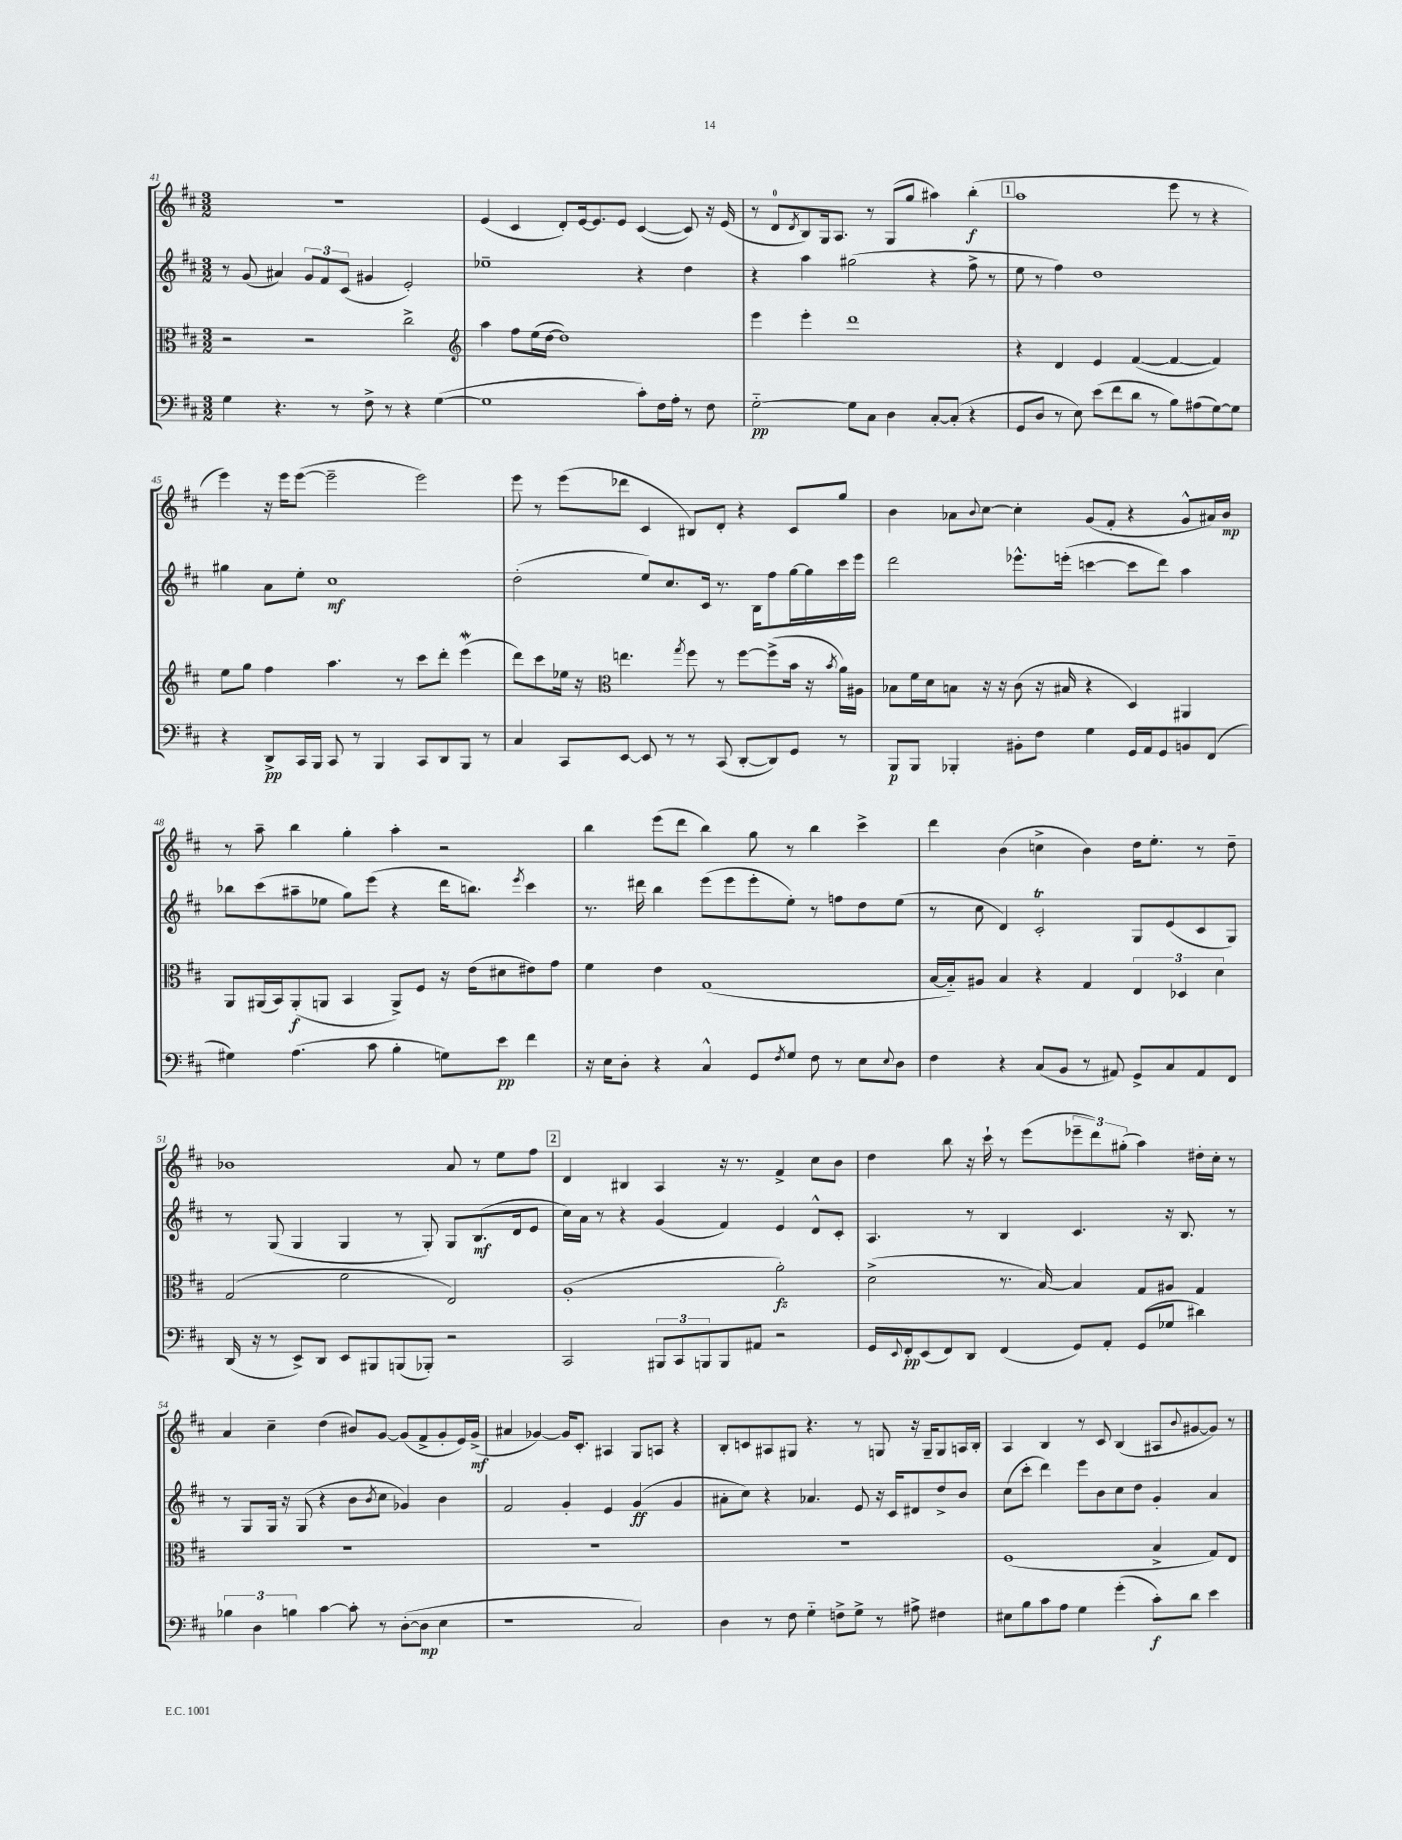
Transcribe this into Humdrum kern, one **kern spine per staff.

**kern	**dynam	**kern	**dynam	**kern	**dynam	**kern	**dynam
*part4	*part4	*part3	*part3	*part2	*part2	*part1	*part1
*staff4	*staff4	*staff3	*staff3	*staff2	*staff2	*staff1	*staff1
*clefF4	*	*clefC3	*	*clefG2	*	*clefG2	*
*k[f#c#]	*	*k[f#c#]	*	*k[f#c#]	*	*k[f#c#]	*
*M3/2	*	*M3/2	*	*M3/2	*	*M3/2	*
=41	=41	=41	=41	=41	=41	=41	=41
4G\	.	2r	.	8r	.	1.r	.
.	.	.	.	(8g/	.	.	.
4.r	.	.	.	4a#X/)	.	.	.
.	.	2r	.	12g/L	.	.	.
.	.	.	.	12f#/	.	.	.
8r	.	.	.	.	.	.	.
.	.	.	.	(12c#/J	.	.	.
8F#^\	.	.	.	4g#X/	.	.	.
8r	.	.	.	.	.	.	.
4r	.	2cc#^\	.	2e'/)	.	.	.
([4G\	.	.	.	.	.	.	.
=42	=42	=42	=42	=42	=42	=42	=42
*	*	*clefG2	*	*	*	*	*
1G]	.	4aa\	.	1ee-X~	.	(4e/	.
.	.	8ff#\L	.	.	.	4c#/	.
.	.	(16ee\L	.	.	.	.	.
.	.	[16dd\JJ	.	.	.	.	.
.	.	1dd])	.	.	.	8d'/L)	.
.	.	.	.	.	.	[16e/k	.
.	.	.	.	.	.	8.e/]	.
.	.	.	.	.	.	8e/J	.
8c#'\L)	.	.	.	4r	.	([4c#/	.
16F#\L	.	.	.	.	.	.	.
16A'\JJ	.	.	.	.	.	.	.
8r	.	.	.	4dd\	.	8c#/])	.
8F#\	.	.	.	.	.	16r	.
.	.	.	.	.	.	(16e/	.
=43	=43	=43	=43	=43	=43	=43	=43
[2G\	pp	4eee\	.	4r	.	8r	.
.	.	.	.	.	.	8d/L	.
.	.	.	.	.	.	8qd/	.
.	.	4eee'\	.	4aa\	.	8B/)	.
.	.	.	.	.	.	16G/k	.
.	.	.	.	.	.	8.A/J	.
8G\L]	.	1ddd	.	(2gg#X\	.	.	.
8C#\J	.	.	.	.	.	8r	.
4D\	.	.	.	.	.	(8G/L	.
.	.	.	.	.	.	8gg/J	.
[8C#'/L	.	.	.	4r	.	4aa#X\)	.
(8C#'/J]	.	.	.	.	.	.	.
4r	.	.	.	8ff#^\	.	(4bb'\	f
.	.	.	.	8r	.	.	.
!!LO:REH:place=s1:t=1
=44	=44	=44	=44	=44	=44	=44	=44
8GG/L	.	4r	.	8ee\	.	1aa	.
8D/J	.	.	.	8r	.	.	.
8r	.	4d/	.	4ff#\)	.	.	.
8E\)	.	.	.	.	.	.	.
(8e\L	.	4e/	.	1dd	.	.	.
8f#\	.	.	.	.	.	.	.
8d\J	.	([4f#/	.	.	.	.	.
8r	.	.	.	.	.	.	.
8B\L)	.	4f#/_	.	.	.	8eee\	.
(8A#X\	.	.	.	.	.	8r	.
[8G\)	.	4f#/])	.	.	.	4r	.
8G\J]	.	.	.	.	.	.	.
!!LO:LB:g=z
=45	=45	=45	=45	=45	=45	=45	=45
4r	.	8ee\L	.	4gg#X\	.	4eee\)	.
.	.	8gg\J	.	.	.	.	.
8DD^/L	pp	4ff#\	.	8a\L	.	16r	.
.	.	.	.	.	.	16eee\KL	.
16CC#/L	.	.	.	8ee'\J	.	([8eee\J	.
16BBB/JJ	.	.	.	.	.	.	.
8CC#/	.	4.aa\	.	1cc#	mf	2eee~\]	.
8r	.	.	.	.	.	.	.
4BBB/	.	.	.	.	.	.	.
.	.	8r	.	.	.	.	.
8CC#/L	.	8ccc#\L	.	.	.	2eee\)	.
8DD/	.	8ddd'\J	.	.	.	.	.
8BBB/J	.	(4eeeW\	.	.	.	.	.
8r	.	.	.	.	.	.	.
=46	=46	=46	=46	=46	=46	=46	=46
4C#/	.	8ddd\L)	.	(2dd'\	.	8eee\	.
.	.	8ccc#\	.	.	.	8r	.
8CC#/L	.	16ee-X\Jk	.	.	.	(8eee\L	.
.	.	16r	.	.	.	.	.
*	*	*clefC3	*	*	*	*	*
[8EE/J	.	4.een\	.	.	.	8ddd-X\J	.
8EE/]	.	.	.	8ee/L)	.	4c#/	.
8r	.	.	.	8.cc#/	.	.	.
.	.	8qgg/	.	.	.	.	.
8r	.	8ff#\	.	.	.	8B#X/L)	.
.	.	.	.	16c#/Jk	.	.	.
(8CC#/	.	8r	.	8.r	.	8d'/J	.
[8DD'/L	.	[8ff#\L	.	.	.	4r	.
.	.	.	.	16B\KL	.	.	.
8DD/])	.	(8ff#^\]	.	8ff#\	.	.	.
8GG/J	.	16b\Jk	.	[16gg\L	.	8c#/L	.
.	.	16r	.	16gg\]	.	.	.
.	.	8qb/	.	.	.	.	.
8r	.	16a\LL)	.	16ccc#\	.	8gg/J	.
.	.	16A#X\JJ	.	16eee\JJ	.	.	.
=47	=47	=47	=47	=47	=47	=47	=47
8BBB/L	p	8B-X\L	.	2ddd\	.	4b\	.
8BBB/J	.	16f#\L	.	.	.	.	.
.	.	16d\J	.	.	.	.	.
4BBB-X'/	.	8Bn\J	.	.	.	8a-X\L	.
.	.	.	.	.	.	8qqb/	.
.	.	16r	.	.	.	[8cc#\J	.
.	.	16r	.	.	.	.	.
8BB#X'\L	.	(8c#\	.	8.eee-X^^\L	.	4cc#'\]	.
8F#\J	.	16r	.	.	.	.	.
.	.	16B#X/	.	(16eeen'\Jk	.	.	.
4G\	.	4r	.	[4cccn\	.	(8g/L	.
.	.	.	.	.	.	8f#'/J	.
16GG/LL	.	4D/)	.	8ccc\L]	.	4r	.
16AA/J	.	.	.	.	.	.	.
8GG/	.	.	.	8ddd\J)	.	.	.
8BBn/	.	4AA#X/	.	4aa\	.	8g^^/L	.
(8FF#/J	.	.	.	.	.	16a#X/L)	.
.	.	.	.	.	.	16b/JJ	mp
!!LO:LB:g=z
=48	=48	=48	=48	=48	=48	=48	=48
4G#X\)	.	8AA/L	.	8bb-X\L	.	8r	.
.	.	(16AA#X/L	.	(8ccc#\	.	8aa~\	.
.	.	16BB/J)	.	.	.	.	.
(4.A\	.	(8AA#'/	f	8aa#X~\	.	4bb\	.
.	.	8AAn/J	.	8ee-X\J	.	.	.
.	.	4BB/	.	8gg\L)	.	4gg'\	.
8c#\	.	.	.	(8eee\J	.	.	.
4B'\	.	8AA^/L)	.	4r	.	4aa'\	.
.	.	8F#/J	.	.	.	.	.
8Gn\L)	.	16r	.	16ddd\KL	.	2r	.
.	.	(16e\KL	.	8.bbn\J)	.	.	.
8e\J	pp	8d#X\	.	.	.	.	.
.	.	.	.	8qeee/	.	.	.
4f#\	.	8e#X\)	.	4ccc#\	.	.	.
.	.	8g\J	.	.	.	.	.
=49	=49	=49	=49	=49	=49	=49	=49
16r	.	4f#\	.	8.r	.	4bb\	.
16E\KL	.	.	.	.	.	.	.
8D'\J	.	.	.	.	.	.	.
.	.	.	.	16ddd#X\	.	.	.
4r	.	4e\	.	4bb\	.	(8eee\L	.
.	.	.	.	.	.	8ddd\J	.
4C#^^/	.	(1G	.	(8eee\L	.	4bb\)	.
.	.	.	.	8eee\	.	.	.
8GG/L	.	.	.	8eee'\	.	8gg\	.
8qF#/	.	.	.	.	.	.	.
8G/J	.	.	.	8ee'\J)	.	8r	.
8F#\	.	.	.	8r	.	4bb\	.
8r	.	.	.	8ffn\L	.	.	.
8E\L	.	.	.	8dd\	.	4ccc#^\	.
8qqE/	.	.	.	.	.	.	.
8D\J	.	.	.	(8ee\J	.	.	.
=50	=50	=50	=50	=50	=50	=50	=50
4F#\	.	[16B/LL	.	8r	.	4ddd\	.
.	.	16B/J])	.	.	.	.	.
.	.	8A#X/J	.	8cc#\	.	.	.
4r	.	4B/	.	4d/)	.	(4b\	.
(8C#/L	.	4r	.	2c#t'/	.	4ccn^\	.
8BB/J	.	.	.	.	.	.	.
8r	.	4G/	.	.	.	4b\)	.
8AA#X/)	.	.	.	.	.	.	.
8GG^/L	.	6E/	.	8G/L	.	16dd\KL	.
.	.	.	.	.	.	8.ee'\J	.
8C#/	.	.	.	(8e/	.	.	.
.	.	6D-X/	.	.	.	.	.
8AA#/	.	.	.	8c#/	.	8r	.
.	.	6d\	.	.	.	.	.
8FF#/J	.	.	.	8G/J)	.	8dd~\	.
!!LO:LB:g=z
=51	=51	=51	=51	=51	=51	=51	=51
(16DD/	.	(2G/	.	8r	.	1b-X	.
16r	.	.	.	.	.	.	.
8r	.	.	.	(8G/	.	.	.
8EE^/L)	.	.	.	4G/	.	.	.
8DD/J	.	.	.	.	.	.	.
8EE/L	.	2f#\	.	4G/	.	.	.
8BBB#X/	.	.	.	.	.	.	.
(8BBBn/	.	.	.	8r	.	.	.
8BBB-X'/J)	.	.	.	8G'/)	.	.	.
2r	.	2E/)	.	8G/L	.	8a/	.
.	.	.	.	(8.B/	mf	8r	.
.	.	.	.	.	.	8ee\L	.
.	.	.	.	16d/k	.	.	.
.	.	.	.	8e/J	.	8ff#\J	.
!!LO:REH:place=s1:t=2
=52	=52	=52	=52	=52	=52	=52	=52
2CC#/	.	(1A'	.	16cc#\LL)	.	4d/	.
.	.	.	.	16a\JJ	.	.	.
.	.	.	.	8r	.	.	.
.	.	.	.	4r	.	4B#X/	.
12BBB#X/L	.	.	.	(4g/	.	4A/	.
12CC#/	.	.	.	.	.	.	.
12BBBn/	.	.	.	.	.	.	.
8BBB/	.	.	.	4f#/)	.	16r	.
.	.	.	.	.	.	8.r	.
8AA#X/J	.	.	.	.	.	.	.
2r	.	2a'\)	fz	4e/	.	4f#^/	.
.	.	.	.	8d^^/L	.	8cc#\L	.
.	.	.	.	8c#'/J	.	8b\J	.
=53	=53	=53	=53	=53	=53	=53	=53
16GG/LL	.	(2d^\	.	4.A/	.	4dd\	.
8qqEE/	.	.	.	.	.	.	.
16FF#'/J	pp	.	.	.	.	.	.
(8EE/	.	.	.	.	.	.	.
8FF#/)	.	.	.	.	.	8bb\	.
8DD/J	.	.	.	8r	.	16r	.
.	.	.	.	.	.	16ccc#`\	.
(4FF#/	.	8.r	.	4B/	.	8r	.
.	.	.	.	.	.	(8eee\L	.
.	.	[16B/)	.	.	.	.	.
8GG/L)	.	4B/]	.	4.c#/	.	12eee-X~\	.
.	.	.	.	.	.	12ddd\)	.
8AA'/J	.	.	.	.	.	.	.
.	.	.	.	.	.	(12gg#X'\J	.
(8GG/L	.	8G/L	.	.	.	4aa\)	.
8G-X/J	.	8A#X/J	.	16r	.	.	.
.	.	.	.	8.B/	.	.	.
4d#X\)	.	4G/	.	.	.	16dd#X'\LL	.
.	.	.	.	.	.	16cc#'\JJ	.
.	.	.	.	8r	.	8r	.
!!LO:LB:g=z
=54	=54	=54	=54	=54	=54	=54	=54
6B-X\	.	1.r	.	8r	.	4a/	.
.	.	.	.	8G/L	.	.	.
6D\	.	.	.	.	.	.	.
.	.	.	.	16G/Jk	.	4cc#~\	.
.	.	.	.	16r	.	.	.
6Bn\	.	.	.	.	.	.	.
.	.	.	.	(8G/	.	.	.
[4c#\	.	.	.	4r	.	(4dd\	.
8c#'\]	.	.	.	8b\L	.	8b#X/L)	.
.	.	.	.	8qb/	.	.	.
8r	.	.	.	8cc#\J	.	[8g/J	.
([8D'\L	.	.	.	4g-X/)	.	(8g/L]	.
8D\J]	mp	.	.	.	.	8f#^/	.
4E\	.	.	.	4b\	.	8g'/	.
.	.	.	.	.	.	16e/L)	.
.	.	.	.	.	.	(16g^/JJ	mf
=55	=55	=55	=55	=55	=55	=55	=55
1r	.	1.r	.	2f#/	.	4a#X/	.
.	.	.	.	.	.	[4g-X/)	.
.	.	.	.	4g'/	.	16g-/KL]	.
.	.	.	.	.	.	8.c#'/J	.
.	.	.	.	4e/	.	4A#X/	.
2C#/)	.	.	.	(4g/	ff	8G/L	.
.	.	.	.	.	.	8An/J	.
.	.	.	.	4g/	.	4r	.
=56	=56	=56	=56	=56	=56	=56	=56
4D\	.	1.r	.	8a#X'\L	.	8B'/L	.
.	.	.	.	8cc#\J)	.	8cn/	.
8r	.	.	.	4r	.	8A#X/	.
8F#\	.	.	.	.	.	8G#X/J	.
4G\	.	.	.	4.a-X/	.	4.r	.
8Fn^\L	.	.	.	.	.	.	.
8G^\J	.	.	.	8e/	.	8r	.
8r	.	.	.	16r	.	8Gn/	.
.	.	.	.	16c#/KL	.	.	.
8A#X^\	.	.	.	8d#X/	.	16r	.
.	.	.	.	.	.	16G~/KL	.
4F#X\	.	.	.	8dd^/	.	8G/	.
.	.	.	.	8b/J	.	16An/L	.
.	.	.	.	.	.	16B'/JJ	.
=57	=57	=57	=57	=57	=57	=57	=57
8E#X\L	.	(1F#	.	(8cc#\L	.	4A/	.
8B\	.	.	.	8ccc#'\J	.	.	.
8c#\	.	.	.	4ddd\)	.	4B/	.
8A\J	.	.	.	.	.	.	.
4G\	.	.	.	8eee\L	.	8r	.
.	.	.	.	8b\	.	8c#/	.
(4g'\	.	.	.	8cc#\	.	(4B/	.
.	.	.	.	8dd\J	.	.	.
8c#'\L)	f	4B^/	.	4g'/	.	8A#X/L	.
.	.	.	.	.	.	8qqb/	.
8d\J	.	.	.	.	.	[8g#X/	.
4e\	.	8G/L)	.	4a/	.	8g#/J])	.
.	.	8E/J	.	.	.	8r	.
==	==	==	==	==	==	==	==
*-	*-	*-	*-	*-	*-	*-	*-
